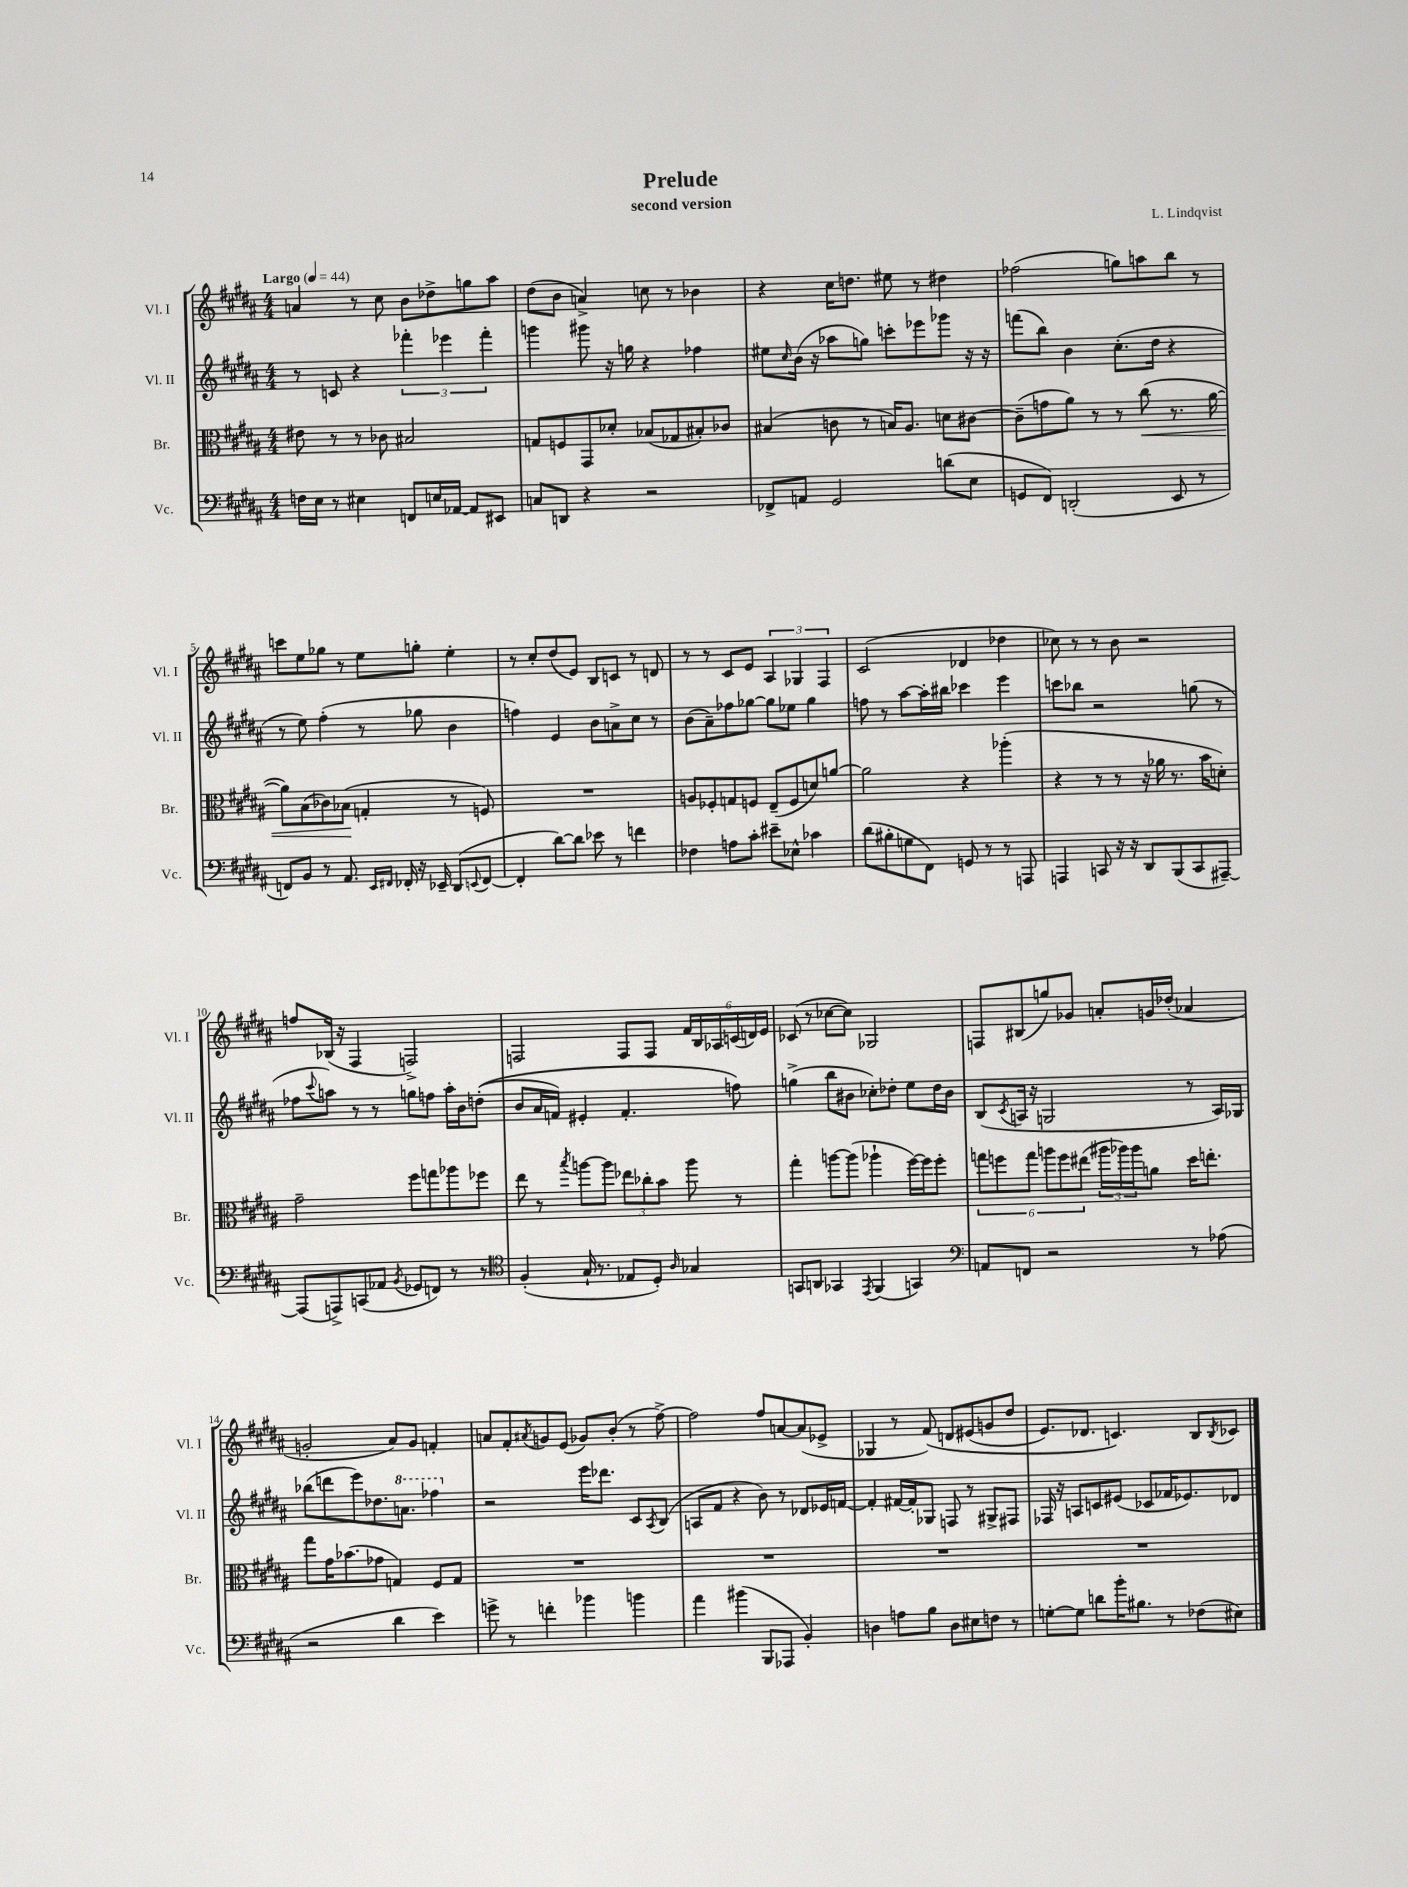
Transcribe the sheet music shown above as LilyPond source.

\header { title = "Prelude" composer = "L. Lindqvist" subtitle = "second version" }
<<
\new StaffGroup <<
\new Staff = "s0" \with { instrumentName = "Vl. I" shortInstrumentName = "Vl. I" } {
    \clef treble \key b \major \numericTimeSignature \time 4/4 \tempo "Largo" 4 = 44
    a'4 r8 cis''8 b'8 des''8-> g''8 ais''8 |
    dis''8( b'8 a'4->) c''8 r8 bes'4 |
    r4 cis''16 d''8. eis''8 r8 dis''4 |
    fes''2( g''8) a''8 b''8 r8 |
    c'''8 e''8 ges''8 r8 e''8 g''8-. e''4-. |
    r8 cis''8-. dis''8( e'8) b8 c'8 r8 d'8 |
    r8 r8 cis'8 e'8 \tuplet 3/2 { ais4 ges4 fis4 } |
    cis'2( des'4 des''4 |
    ces''8) r8 r8 b'8 r2 |
    f''8 bes16( r16 fis4 f2->) |
    f2 f8 f8 \tuplet 6/4 { fis'16 b16 aes16 c'16( d'16) e'16 } |
    ces'8( r8 ces''8~ ces''8) ges2 |
    f8 bis8( g''8) ges'8 a'8-. g'16 des''16-.( aes'4 |
    g'2-. ais'8) g'8 f'4-. |
    a'8 fis'8-. \acciaccatura { ais'8 } g'8 e'8( ges'8) b'8-.( r8 fis''8~->) |
    fis''2 fis''8 a'8~ a'8( ees'8-> |
    ges4 r8 fis'8)\( d'8 eis'8( g'8 dis''8 |
    e'8.) des'8. c'4.\) b8 \acciaccatura { b8 } ces'8 \bar "|." |
}
\new Staff = "s1" \with { instrumentName = "Vl. II" shortInstrumentName = "Vl. II" } {
    \clef treble \key b \major \numericTimeSignature \time 4/4
    r8 c'8 r4 \tuplet 3/2 { fes'''4-. ees'''4 fes'''4-. } |
    g'''4 gis'''8 r16 g''16 r4 fes''4 |
    eis''8 \grace { cis''16 } b'16( r16 aes''8 g''8) c'''8-. ees'''8 ges'''8 r16 r16 |
    f'''8( b''8) b'4 cis''8.-.( dis''16 r4 |
    r8 e''8) fis''4-.( r8 ges''8 b'4 |
    f''4) e'4 b'8 a'8-> cis''8 r8 |
    b'8( ais'8--) fes''8 ges''8~ ges''8 ees''8 ges''4 |
    f''8 r8 ais''8~ ais''16-. bis''16 ces'''4 e'''4 |
    c'''8 bes''8 r2 g''8( r8 |
    fes''8 \appoggiatura { cis'''8 } a''8) r8 r8 g''8 f''8 a''16-. b'16 d''8-.(\( |
    b'8 ais'16 f'16) eis'4-. f'4.-. f''8\) |
    g''4->( b''8 bis'8 ces''8-.) des''8-. e''8 des''16 bis'16 |
    b8( \acciaccatura { cis'8 } a16 r16 g2 r8 a16) ges16 |
    bes''8( d'''8 e'''8) des''8. \ottava #1 a''8. fes'''4 \ottava #0 |
    r2 e'''16 des'''8. cis'8 \acciaccatura { ais8 } b8( |
    a8 fis'8 r4 b'8) r8 des'8 ees'16 f'16~ |
    f'4-. fis'16~ fis'16-. ges8 f8 r8 gis8-> fis8 |
    fes16 r16 a8 c'8 eis'8( ces'8 fes'16 ees'8.) des'8 \bar "|." |
}
\new Staff = "s2" \with { instrumentName = "Br." shortInstrumentName = "Br." } {
    \clef alto \key b \major \numericTimeSignature \time 4/4
    eis'8 r8 r8 ces'8 bis2 |
    g8 f8 gis,8 des'8-. bes8( ges8 bis8-.) ces'8 |
    bis4( c'8 r8 b16) ais8. d'8 cis'8~ |
    cis'8--( g'8 ais'8) r8 r8 cis''8\<( r8. ais'16~ |
    ais'8) b8( ces'8) bes8\!( g4-. r8 f8) |
    R1 |
    a8 fes8-. g8 f8 e8--( f8 d'8) a'8~ |
    a'2 r4 aes''4-.( |
    r4 r8 r8 r16 aes'16 r8. b'16 d'8-.) |
    gis'2-- fis''8 g''8 aes''8 fes''8 |
    e''8 r8 \acciaccatura { b''8 } a''8~ a''8 \tuplet 3/2 { ees''8 ces''8-. b'8 } a''8 r8 |
    gis''4-. a''8~ a''8( aes''4-! fis''16~) fis''16 fis''8-. |
    \tuplet 6/4 { g''8 f''8 g''8 a''8 f''8 eis''8( } \tuplet 3/2 { ais''16 aes''16) aes''16 } a'8 dis''16 e''8.-. |
    gis''8 gis'16 bes'8.( ges'8 g4) fis8 g8 |
    R1 |
    R1 |
    R1 |
    R1 \bar "|." |
}
\new Staff = "s3" \with { instrumentName = "Vc." shortInstrumentName = "Vc." } {
    \clef bass \key b \major \numericTimeSignature \time 4/4
    f16 e16 r8 eis4 f,8 e16 aes,16~ aes,8 eis,8 |
    c8 d,8 r4 r2 |
    fes,8-> a,8 gis,2 d'8( e8 |
    g,8 fis,8) d,2-.( e,8 r8 |
    f,8) b,8 r8 ais,8. \grace { e,16 fis,16 } fes,16-. r16 ees,16-- dis,8( \appoggiatura { e,8 } fes,8~ |
    fes,4-. dis'8~) dis'8 ees'8 r8 f'4 |
    fes4 a8 cis'8-. eis'8-- ees8-^ ces'4 |
    dis'8( bis8-. g8 fis,8) g,8 r8 r8 a,,8 |
    a,,4 c,8 r16 r16 dis,8 b,,8( c,8 ais,,8~--) |
    ais,,8( a,,8->) c,8( aes,8 \acciaccatura { b,8 } ges,8 f,8) r8 r8 |
    \clef tenor fis4-.( gis16-! r8. ees8 dis8-.) \grace { ais16 } ges4 |
    g,8 a,8 ges,4 \acciaccatura { e,8 } fis,4( g,4) |
    \clef bass a,8 f,8 r2 r8 aes8( |
    r2 dis'4 e'4) |
    g'8-> r8 f'4-. bes'4 b'4 |
    ais'4 bis'4( b,,8 aes,,8 b,4-.) |
    d4 a8 b8 d8 eis8 f8 r8 |
    g8~-. g8 d'8 b'16-. bis8. r8 fes8( eis8) \bar "|." |
}
>>
>>
